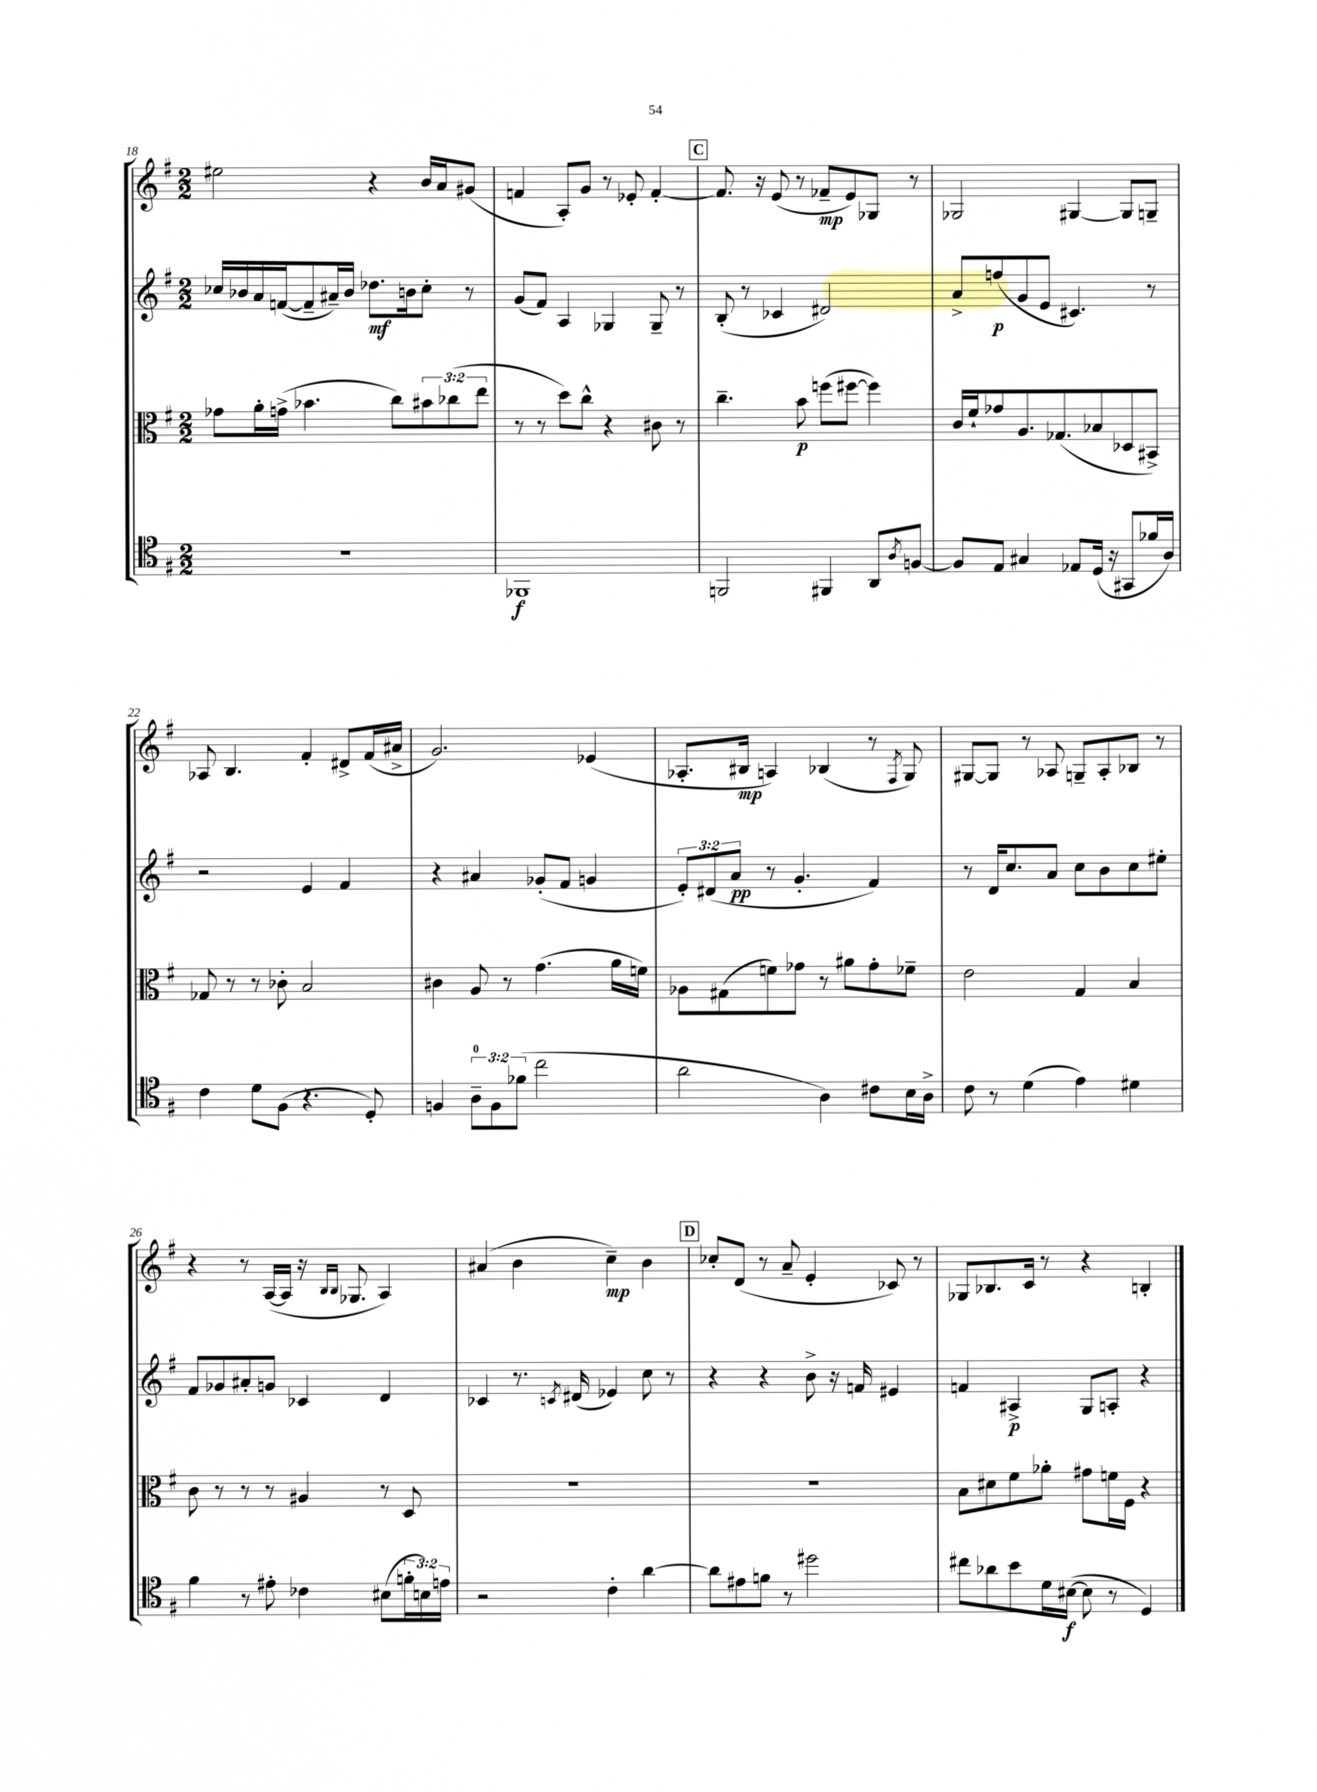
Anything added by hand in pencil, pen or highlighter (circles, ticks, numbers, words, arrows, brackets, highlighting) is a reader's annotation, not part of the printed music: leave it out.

**kern	**kern	**kern	**kern
*staff4	*staff3	*staff2	*staff1
*clefC4	*clefC3	*clefG2	*clefG2
*k[f#]	*k[f#]	*k[f#]	*k[f#]
*M2/2	*M2/2	*M2/2	*M2/2
1r	8g-	16cc-	2ee#
.	.	16b-	.
.	16a'	16a	.
.	(16g^	([16f	.
.	4.b-	8f~]	.
.	.	16a#~)	.
.	.	16b-	.
.	.	8.dd-	4r
.	8cc)	.	.
.	.	16b	.
.	12b#	8cc-'	16b
.	.	.	16a
.	(12cc-	.	.
.	.	8r	(8g#
.	12ee	.	.
=	=	=	=
1FF-	8r	(8g	4f
.	8r	8f#)	.
.	8dd)	4A	8A')
.	8cc^^	.	8g
.	4r	4G-	8r
.	.	.	8e-'
.	8c#	8G-~	[4f'
.	8r	8r	.
=	=	=	=
2FF	4.cc~	(8B'	8.f]
.	.	8r	.
.	.	.	16r
.	.	4c-	(8e
.	8b	.	8r
4FF#	(8ff	2d#)	8f-~
.	[8ff#	.	8e)
8AA	4ff#])	.	8G-
8qA	.	.	.
[8F	.	.	8r
=	=	=	=
8F]	16c	8a^	2G-
.	16f#`	.	.
8E	8g-	(8ff	.
4G#	8.A	8g	.
.	.	8e	.
.	(8.G-	.	.
8E-	.	4.c#)	[4G#
(16D	8B-	.	.
16r	.	.	.
8GG#	8D-	.	8G#]
16f-	8BB#^)	8r	8G~
16A)	.	.	.
=	=	=	=
4c	8G-	2r	8A-
.	8r	.	4.B
8d	8r	.	.
(8F#	8c-'	.	.
4.r	2B	4e	4f#'
.	.	4f#	8d#^
8D')	.	.	(16f#
.	.	.	16a#^
=	=	=	=
4F	4c#	4r	2.g)
12A~	8A	4a#	.
12F	.	.	.
.	8r	.	.
(12f-	.	.	.
2cc	(4.g	(8g-'	.
.	.	8f#	.
.	.	4g	(4e-
.	16a	.	.
.	16f)	.	.
=	=	=	=
2a	8A-	12e')	8.A-'
.	.	(12d#	.
.	(8G#	.	.
.	.	12a	.
.	.	.	16B#
.	8f)	8r	4A)
.	8g-	4.g'	.
4A)	8r	.	(4B-
.	8a#	.	.
8c#	8g-'	4f#)	8r
.	.	.	8qF#
16B	8f-~	.	8G)
16A^	.	.	.
=	=	=	=
8c	2e	8r	[8G#
8r	.	16d	8G#]
.	.	8.cc	.
(4d	.	.	8r
.	.	8a	8A-
4e)	4G	8cc	8G~
.	.	8b	8A-'
4d#	4B	8cc	8B-
.	.	8ee#'	8r
=	=	=	=
4f#	8c	8f#	4r
.	8r	8g-	.
8r	8r	8a#'	8r
8e#'	8r	8g	([16A
.	.	.	16A]
4c-	4A#	4c-	16r
.	.	.	16qqB
.	.	.	16qqB
.	.	.	8.G-
(8B#	8r	4d	4A)
24f'	8D	.	.
24B)	.	.	.
24e	.	.	.
=	=	=	=
2r	1r	4c-	(4a#
.	.	8.r	4b
.	.	8qc	.
.	.	(16d#	.
4c'	.	4e-)	4cc~)
[4a	.	8cc	4b
.	.	8r	.
=	=	=	=
8a]	1r	4r	8cc-'
8e#	.	.	(8d
8f	.	4r	8r
8r	.	.	8a~
2dd#	.	8b^	4e'
.	.	16r	.
.	.	16f	.
.	.	4e#	8c-)
.	.	.	8r
=	=	=	=
8cc#	8B	4f	8G-
8a-	8d#	.	8.B-
8b	8f#	4A#^	.
.	.	.	16c
16d	8a-'	.	8r
([16B#	.	.	.
8B#]	8g#	8G	4r
8r	16f	8A'	.
.	16F#	.	.
4D)	4r	4r	4B'
==	==	==	==
*-	*-	*-	*-
